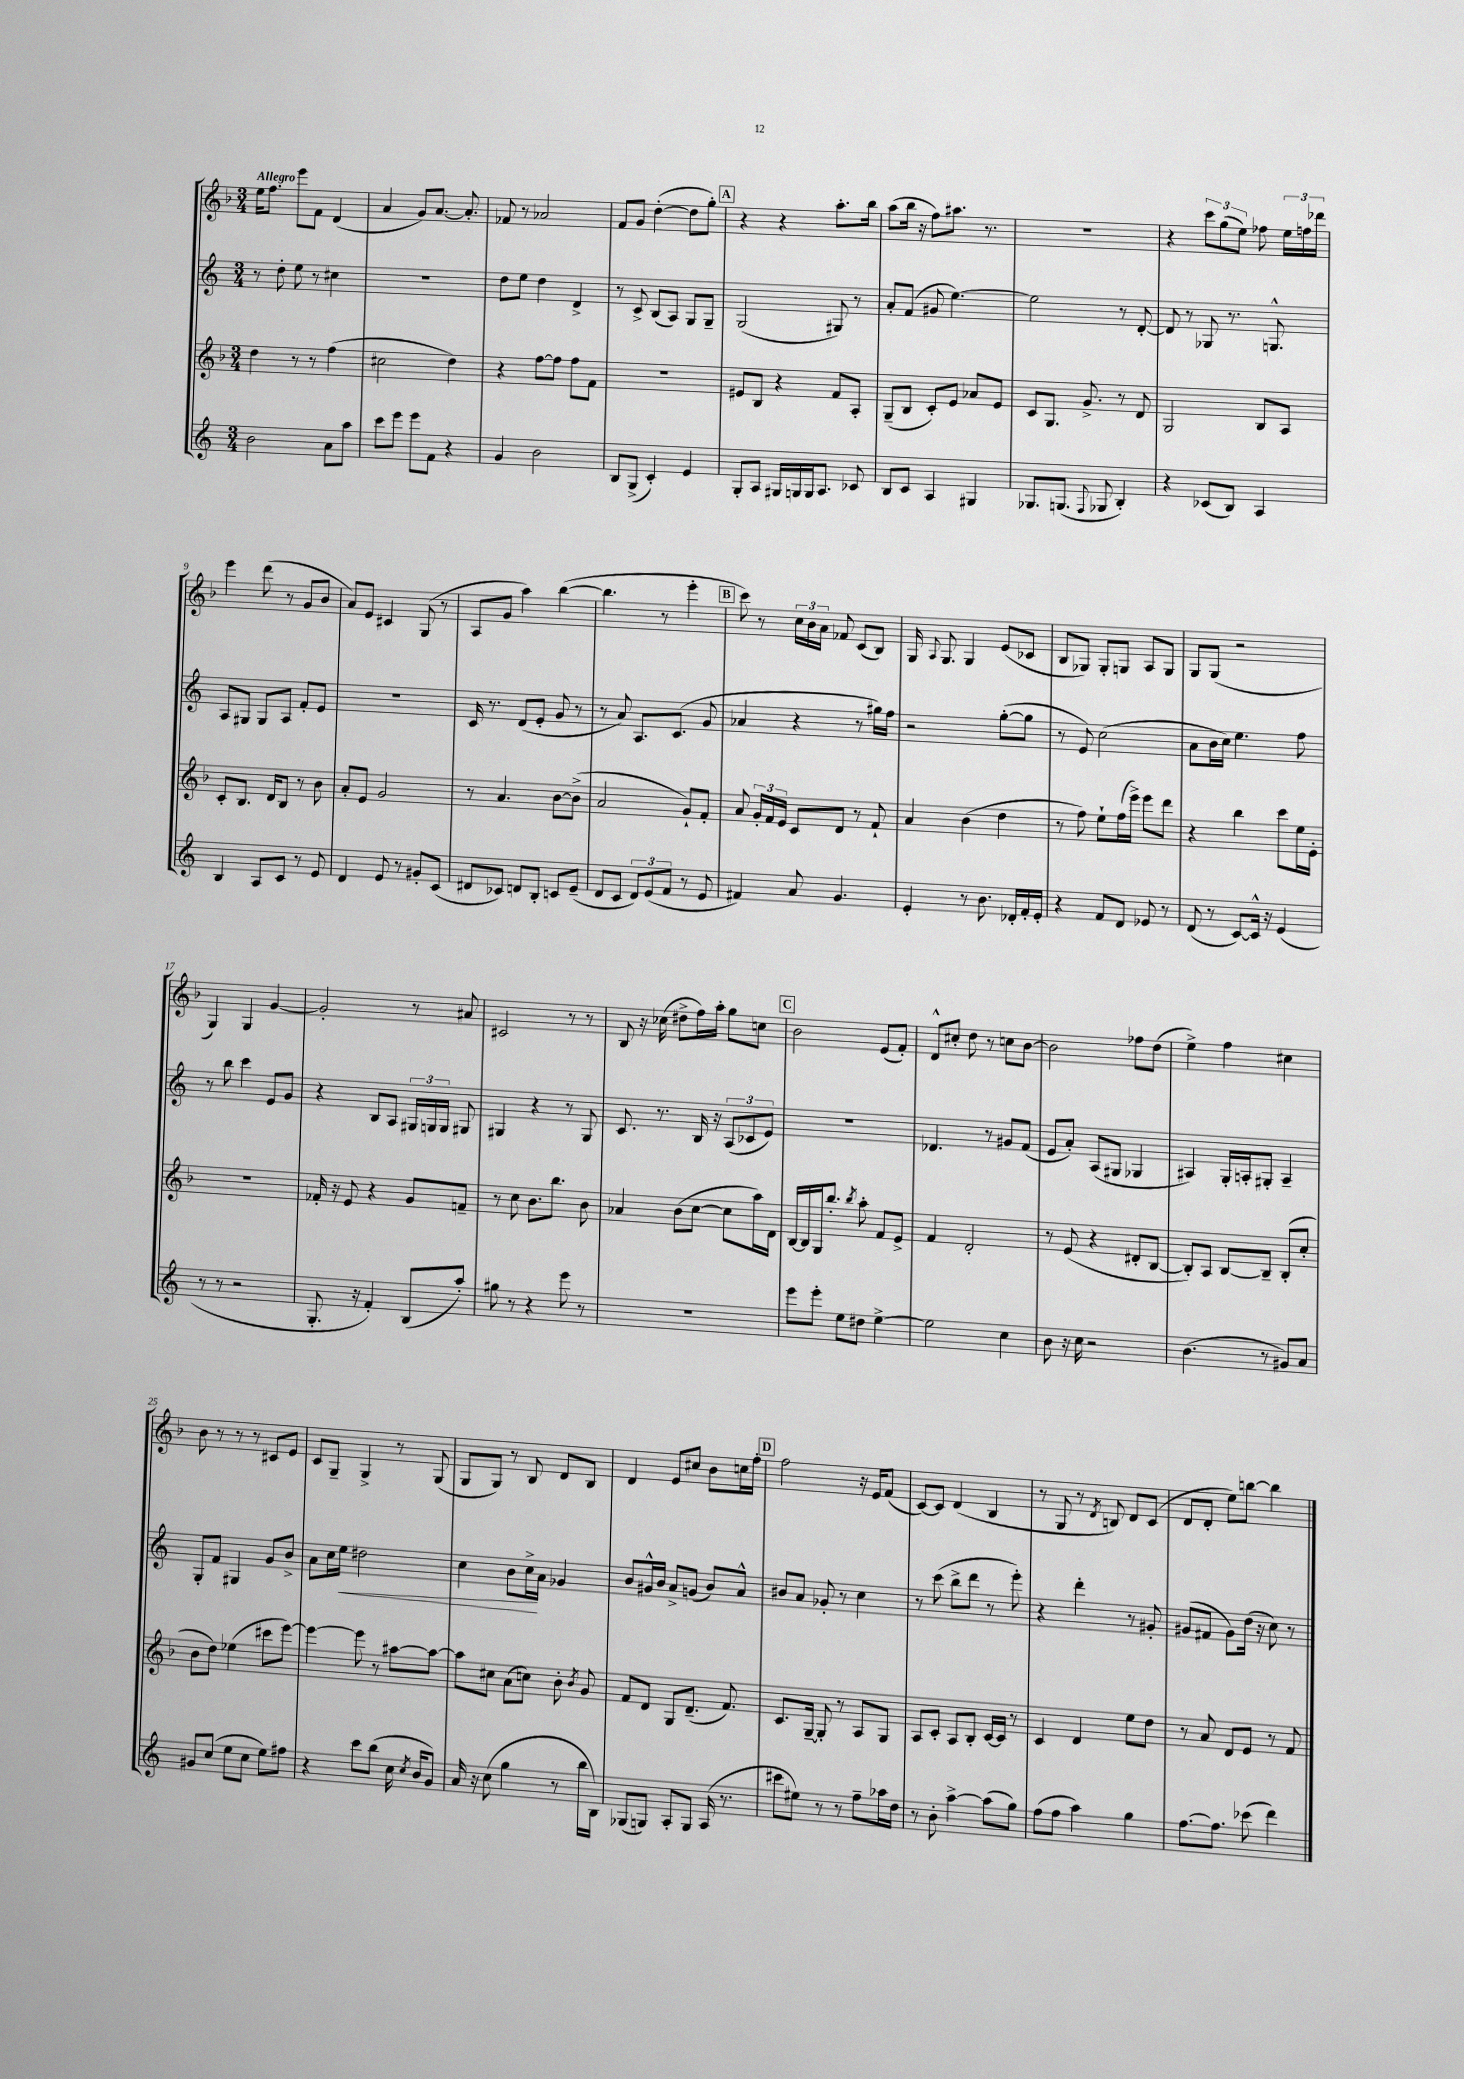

**kern	**kern	**kern	**kern
*staff4	*staff3	*staff2	*staff1
*clefG2	*clefG2	*clefG2	*clefG2
*k[]	*k[b-]	*k[]	*k[b-]
*M3/4	*M3/4	*M3/4	*M3/4
2b	4dd	8r	16ee
.	.	.	8.ff
.	.	8dd'	.
.	8r	8ee	8eee
.	8r	8r	8f
8a	(4ff	4cc#	(4d
8aa	.	.	.
=	=	=	=
8ccc	2cc#	2.r	4a
8eee	.	.	.
8eee	.	.	8g)
8f	.	.	[8.a
4r	4dd)	.	.
.	.	.	8.a']
=	=	=	=
4g	4r	8dd	8f-
.	.	8ee	8r
2b	[8ff	4dd	2a-
.	8ff]	.	.
.	8ff	4d^	.
.	8f	.	.
=	=	=	=
8B	2.r	8r	8f
(8G^	.	8c^	8g
4c')	.	(8B	([4dd'
.	.	8A)	.
4e	.	8G	8dd]
.	.	8G~	8gg')
=	=	=	=
8G'	8e#	(2G	4r
8A	8B-	.	.
16G#	4r	.	4r
16G	.	.	.
16G	.	.	.
8.A	.	.	.
.	8f	8G#)	8.aa'
8c-	8A'	8r	.
.	.	.	16bb-
=	=	=	=
8B	(8G~	8a'	(8aa
8c	8B-	(8f	16bb-
.	.	.	16r
4A	8c')	8g#	8ff)
.	8e	[4.ee)	8.aa#
4G#	8a-	.	.
.	.	.	8.r
.	8e	.	.
=	=	=	=
8.G-	8c	2ee]	2.r
.	8.G	.	.
(8.G	.	.	.
.	8.g^	.	.
8qqF	.	.	.
8G-	.	.	.
4B')	8r	8r	.
.	8d	[8d'	.
=	=	=	=
4r	2G	8d]	4r
.	.	8r	.
(8c-	.	8G-	12ccc
.	.	.	(12gg
8B)	.	8.r	.
.	.	.	12ee)
4A	8B-	.	8ff-
.	.	8.G^^	.
.	8A	.	24ee
.	.	.	24ff
.	.	.	24ddd-
=	=	=	=
4B	8c'	8A	4eee
.	8.B-	8G#	.
8A	.	8G#	(8ddd
.	16d	.	.
8c	8B-	8A	8r
8r	8r	8f'	8g
8e	8b-	8e	8b-
=	=	=	=
4d	8a'	2.r	8a)
.	8e	.	8e
8e	2g	.	4c#
8r	.	.	.
8g#'	.	.	(8G
(8c	.	.	8r
=	=	=	=
8d#	8r	16c	8A
.	.	8.r	.
8c-)	4.a	.	8g
8d	.	(8d	4aa)
8B'	.	8e'	.
8c	[8b-	8g	([4bb-
(8e~	(8b-^]	8r	.
=	=	=	=
8d	2a	8r	4.bb-]
8c	.	8a)	.
12d)	.	8.A	.
(12e	.	.	.
.	.	.	8r
12f	.	.	.
.	.	(8.c	.
8r	8g`)	.	4eee'
8e	8f'	8g	.
=	=	=	=
4f#)	8a	4a-	8ccc)
.	24g'	.	8r
.	24f	.	.
.	24e	.	.
8a	8c	4r	24cc
.	.	.	24b-
.	.	.	24a
4.g	8d	.	8f-
.	8r	8r	(8c
.	8f`	16gg#)	8B-)
.	.	16ff	.
=	=	=	=
4e'	4a	2r	16G
.	.	.	8qqA
.	.	.	8.G
8r	(4b-	.	4G
8.b	.	.	.
.	4dd	([8gg'	(8e
16d-'	.	.	.
16f'	.	8gg]	8c-
16e'	.	.	.
=	=	=	=
4r	8r	8r	8B-
.	8ff)	8e)	8G-)
8f	8ee`	(2cc	8G-'
8d	(16ff	.	8G
.	16eee^)	.	.
8e-	8eee	.	8A
8r	8ddd	.	8G
=	=	=	=
(8d	4r	8a	8G
8r	.	16b	(8G
.	.	16cc)	.
[8c)	4bb-	4.ee	2r
16c^^]	.	.	.
16r	.	.	.
(4e	8ccc	.	.
.	16ee	8ff	.
.	16e'	.	.
=	=	=	=
8r	2.r	8r	4G)
8r	.	8bb	.
2r	.	4ccc	4G
.	.	8e	[4g
.	.	8g	.
=	=	=	=
8.G'	16f-'	4r	2g']
.	16r	.	.
.	8e	.	.
16r	.	.	.
4f')	4r	8B	.
.	.	8A	.
(8B	8g	24G#	8r
.	.	24G	.
.	.	24G	.
8aa')	8f~	8G#	8a#
=	=	=	=
8gg#	8r	4G#	2c#
8r	8cc	.	.
4r	8.b-	4r	.
.	8.bb-	.	.
8eee	.	8r	8r
8r	8b-	8G#	8r
=	=	=	=
2.r	4a-	8.c	8B-
.	.	.	16r
.	.	8.r	(16cc-
.	(8b-	.	8dd#^
.	[8cc	16B	16ff)
.	.	16r	16aa'
.	8cc]	(12A	8gg
.	.	12c-	.
.	16aa)	.	8cc
.	.	12e)	.
.	16d	.	.
=	=	=	=
8eee	[16B-	2.r	2b-
.	16B-]	.	.
8eee'	16G	.	.
.	8.bb-'	.	.
8ee	.	.	.
.	8qbb-	.	.
8dd#	8aa'	.	.
[4ee^	8f	.	(8e
.	8e^	.	8f')
=	=	=	=
2ee]	4f	4.d-	8d^^
.	.	.	8cc#'
.	2d'	.	8dd
.	.	8r	8r
4cc	.	8g#	8cc
.	.	(8f	[8b-
=	=	=	=
8b	8r	8e	2b-]
16r	(8e	8a')	.
16cc	.	.	.
2r	4r	(8A	.
.	.	8G#	.
.	8d#'	4G-	8ff-
.	[8B-	.	(8dd
=	=	=	=
(4.b	8B-'])	4A#)	4ee^)
.	8A	.	.
.	[8B-	16G'	4ff
.	.	16A'	.
8r	8B-~]	8G#'	.
8g#)	(8B-'	4A~	4cc#
8a	8cc'	.	.
=	=	=	=
8g#	8b-	8G'	8b-
(8cc	8dd)	8f	8r
8ee	(4ee-	4G#	8r
8cc	.	.	8r
8ee)	8ccc#	8g	8c#
8ff#	[8eee)	8b^	8e
=	=	=	=
4r	4eee_	8a	8c
.	.	16cc	8G~
.	.	16ee	.
8ccc	8eee]	2dd#	4G^
(8bb	8r	.	.
16cc	[8aa#	.	8r
8qcc	.	.	.
16b	.	.	.
8g)	8aa#_	.	(8G
=	=	=	=
16a	8aa#]	4cc	8G
16r	.	.	.
(8cc	8cc#	.	8G)
4gg	(8a	8b	8r
.	8cc)	16cc^	8B-
.	.	16a	.
8r	8b-'	4g-	8d
.	8qb-	.	.
16bb	8g	.	8B-
16B)	.	.	.
=	=	=	=
(8G-	8f	8b	4d
8G)	8d	16g#^^	.
.	.	16b	.
8A'	8G	8a^	8e
8G	(8.d~	(8g	8cc#
(16A	.	8b)	8b-
8.r	8.f)	.	.
.	.	8a^^	16cc
.	.	.	16ff'
=	=	=	=
8ccc#	8.c	8b#	2ff
8ee#)	.	8a	.
.	[16G~	.	.
8r	8G']	8g-'	.
8r	8r	8r	.
8ff~	8A	4cc	16r
.	.	.	16e
16aa-	8G	.	(8f
16dd	.	.	.
=	=	=	=
8r	8A	8r	[8c)
8b'	8c'	(8ccc	8c]
[4aa^	8A	8bb^	(4d
.	8B-'	8ddd	.
(8aa]	[16c	8r	4B-
.	16c]	.	.
8gg)	8r	8eee')	.
=	=	=	=
(8ff	4c	4r	8r
8ff	.	.	8G
4aa)	4d	4ddd'	8r
.	.	.	8qd
.	.	.	8B)
4gg	8ee	8r	8d
.	8dd	8g#'	(8c
=	=	=	=
[8.ff	8r	(8g#	8d
.	8a	8f#	8d'
8.ff]	.	.	.
.	8d	8g#)	8ee)
(8ccc-	8e	(16dd	[8bb
.	.	16r	.
4ddd)	8r	8cc)	4bb]
.	8f	8r	.
==	==	==	==
*-	*-	*-	*-
